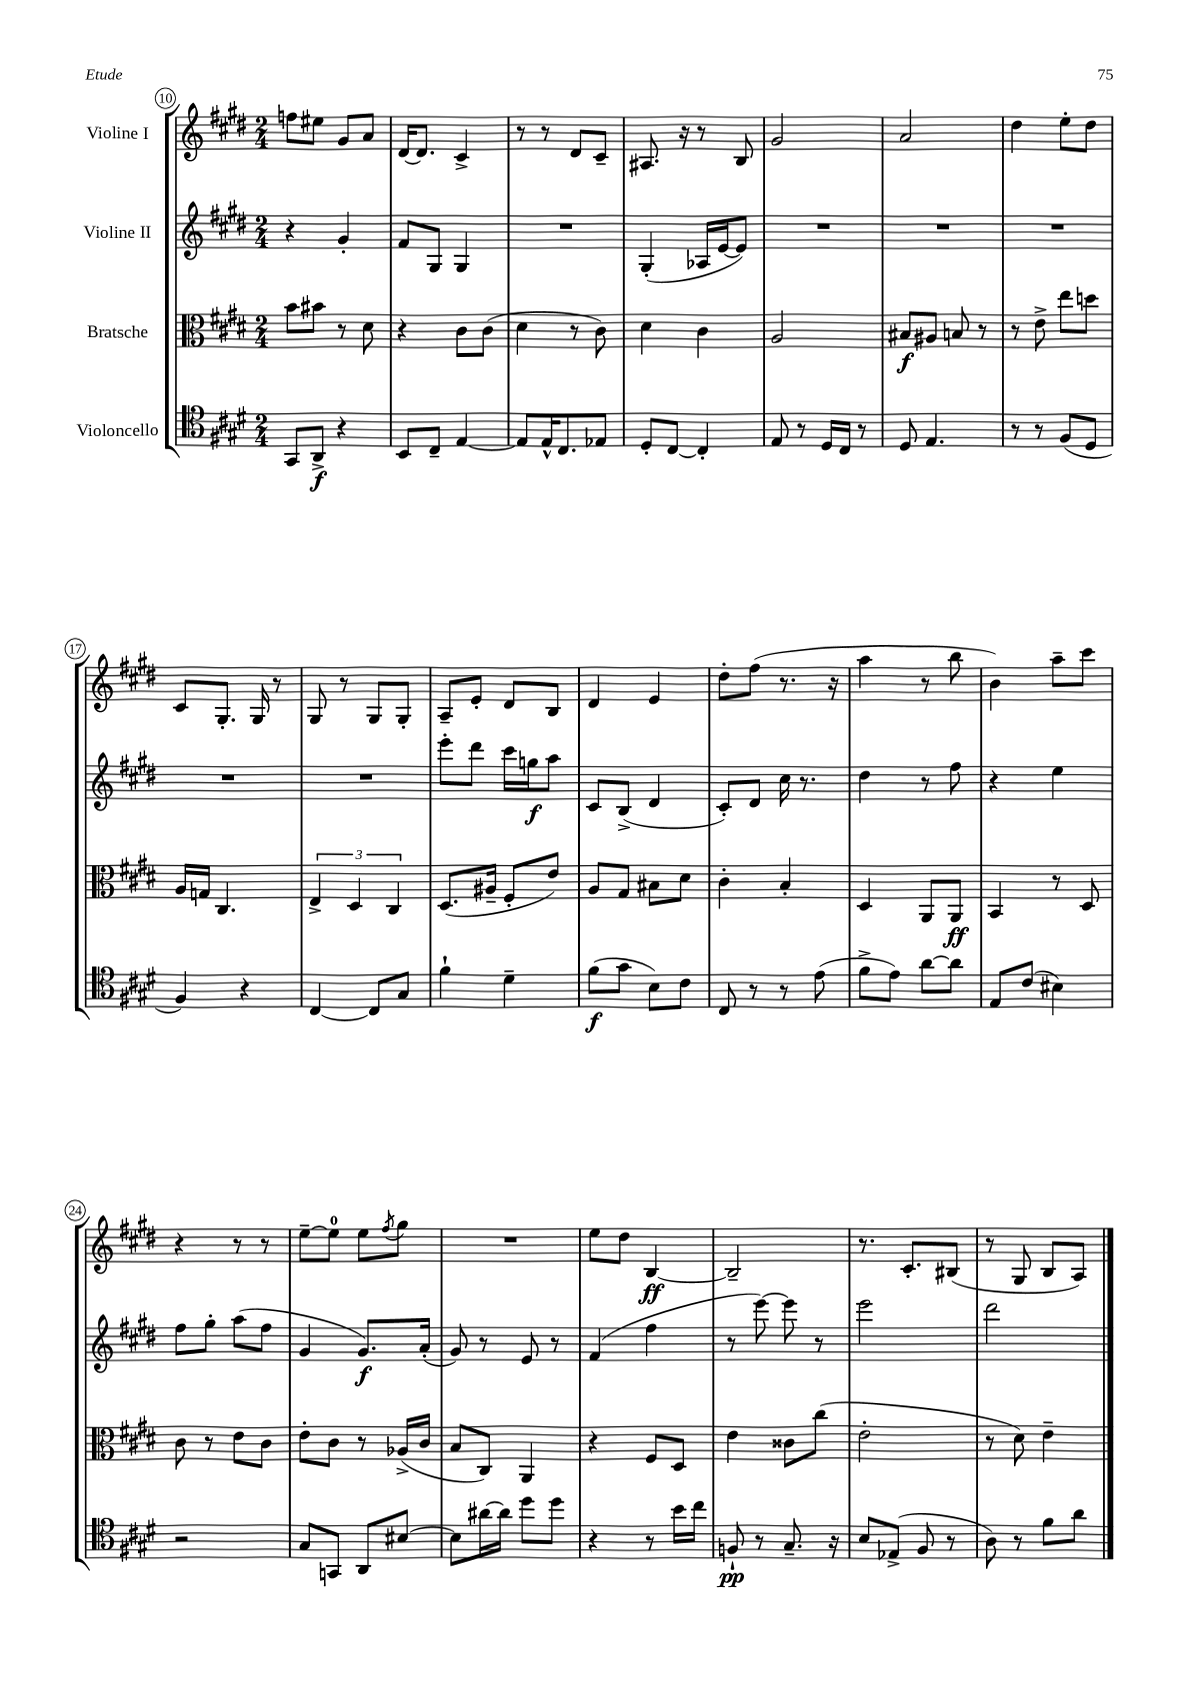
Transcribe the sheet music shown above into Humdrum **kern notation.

**kern	**dynam	**kern	**dynam	**kern	**dynam	**kern	**dynam
*part4	*part4	*part3	*part3	*part2	*part2	*part1	*part1
*staff4	*staff4	*staff3	*staff3	*staff2	*staff2	*staff1	*staff1
*I"Violoncello	*	*I"Bratsche	*	*I"Violine II	*	*I"Violine I	*
*clefC4	*	*clefC3	*	*clefG2	*	*clefG2	*
*k[f#c#g#d#]	*	*k[f#c#g#d#]	*	*k[f#c#g#d#]	*	*k[f#c#g#d#]	*
*M2/4	*	*M2/4	*	*M2/4	*	*M2/4	*
=10	=10	=10	=10	=10	=10	=10	=10
8GG#/L	.	8b\L	.	4r	.	8ffn\L	.
8AA^/J	f	8b#X\J	.	.	.	8ee#X\J	.
4r	.	8r	.	4g#'/	.	8g#/L	.
.	.	8d#\	.	.	.	8a/J	.
=11	=11	=11	=11	=11	=11	=11	=11
8BB/L	.	4r	.	8f#/L	.	[16d#/KL	.
.	.	.	.	.	.	8.d#/J]	.
8C#~/J	.	.	.	8G#/J	.	.	.
[4E/	.	8c#\L	.	4G#/	.	4c#^/	.
.	.	(8c#\J	.	.	.	.	.
=12	=12	=12	=12	=12	=12	=12	=12
8E/L]	.	4d#\	.	2r	.	8r	.
16E^^/K	.	.	.	.	.	8r	.
8.C#/	.	.	.	.	.	.	.
.	.	8r	.	.	.	8d#/L	.
8E-X/J	.	8c#\)	.	.	.	8c#~/J	.
=13	=13	=13	=13	=13	=13	=13	=13
8D#'/L	.	4d#\	.	(4G#'/	.	8.A#X/	.
[8C#/J	.	.	.	.	.	.	.
.	.	.	.	.	.	16r	.
4C#'/]	.	4c#\	.	16A-X/LL	.	8r	.
.	.	.	.	[16e/J	.	.	.
.	.	.	.	8e/J])	.	8B/	.
=14	=14	=14	=14	=14	=14	=14	=14
8E/	.	2A/	.	2r	.	2g#/	.
8r	.	.	.	.	.	.	.
16D#/LL	.	.	.	.	.	.	.
16C#/JJ	.	.	.	.	.	.	.
8r	.	.	.	.	.	.	.
=15	=15	=15	=15	=15	=15	=15	=15
8D#/	.	8B#X/L	f	2r	.	2a/	.
4.E/	.	8A#X/J	.	.	.	.	.
.	.	8Bn/	.	.	.	.	.
.	.	8r	.	.	.	.	.
=16	=16	=16	=16	=16	=16	=16	=16
8r	.	8r	.	2r	.	4dd#\	.
8r	.	8e^\	.	.	.	.	.
(8F#/L	.	8ee\L	.	.	.	8ee'\L	.
8D#/J	.	8ddn\J	.	.	.	8dd#\J	.
!!LO:LB:g=z
=17	=17	=17	=17	=17	=17	=17	=17
4F#/)	.	16A/LL	.	2r	.	8c#/L	.
.	.	16Gn/JJ	.	.	.	.	.
.	.	4.C#/	.	.	.	8.G#'/J	.
4r	.	.	.	.	.	.	.
.	.	.	.	.	.	16G#/	.
.	.	.	.	.	.	8r	.
=18	=18	=18	=18	=18	=18	=18	=18
[4C#/	.	6E^/	.	2r	.	8G#/	.
.	.	.	.	.	.	8r	.
.	.	6D#/	.	.	.	.	.
8C#/L]	.	.	.	.	.	8G#/L	.
.	.	6C#/	.	.	.	.	.
8G#/J	.	.	.	.	.	8G#'/J	.
=19	=19	=19	=19	=19	=19	=19	=19
4f#`\	.	(8.D#/L	.	8eee'\L	.	8A~/L	.
.	.	.	.	8ddd#\J	.	8e'/J	.
.	.	16A#X~/Jk	.	.	.	.	.
4d#~\	.	8F#'/L	.	16ccc#\LL	.	8d#/L	.
.	.	.	.	16ggn\J	f	.	.
.	.	8e/J)	.	8aa\J	.	8B/J	.
=20	=20	=20	=20	=20	=20	=20	=20
(8f#\L	f	8A/L	.	8c#/L	.	4d#/	.
8g#\J	.	8G#/J	.	(8B^/J	.	.	.
8B\L)	.	8B#X\L	.	4d#/	.	4e/	.
8c#\J	.	8d#\J	.	.	.	.	.
=21	=21	=21	=21	=21	=21	=21	=21
8C#/	.	4c#'\	.	8c#'/L)	.	8dd#'\L	.
8r	.	.	.	8d#/J	.	(8ff#\J	.
8r	.	4B'/	.	16cc#\	.	8.r	.
.	.	.	.	8.r	.	.	.
(8e\	.	.	.	.	.	.	.
.	.	.	.	.	.	16r	.
=22	=22	=22	=22	=22	=22	=22	=22
8f#^\L	.	4D#/	.	4dd#\	.	4aa\	.
8e\J)	.	.	.	.	.	.	.
[8a\L	.	8AA/L	.	8r	.	8r	.
8a\J]	.	8AA/J	ff	8ff#\	.	8bb\	.
=23	=23	=23	=23	=23	=23	=23	=23
8E/L	.	4BB/	.	4r	.	4b\)	.
(8c#/J	.	.	.	.	.	.	.
4B#X\)	.	8r	.	4ee\	.	8aa~\L	.
.	.	8D#/	.	.	.	8ccc#\J	.
!!LO:LB:g=z
=24	=24	=24	=24	=24	=24	=24	=24
2r	.	8c#\	.	8ff#\L	.	4r	.
.	.	8r	.	8gg#'\J	.	.	.
.	.	8e\L	.	(8aa\L	.	8r	.
.	.	8c#\J	.	8ff#\J	.	8r	.
=25	=25	=25	=25	=25	=25	=25	=25
8G#/L	.	8e'\L	.	4g#/	.	[8ee~\L	.
8GGn/J	.	8c#\J	.	.	.	8ee\J]	.
8AA/L	.	8r	.	8.g#/L)	f	8ee\L	.
.	.	.	.	.	.	8qff#/	.
[8B#X/J	.	(16A-X^/LL	.	.	.	8gg#\J	.
.	.	16c#/JJ	.	(16a'/Jk	.	.	.
=26	=26	=26	=26	=26	=26	=26	=26
8B#\L]	.	8B/L	.	8g#/)	.	2r	.
[16a#X\L	.	8C#/J)	.	8r	.	.	.
16a#\JJ]	.	.	.	.	.	.	.
8dd#\L	.	4AA/	.	8e/	.	.	.
8dd#\J	.	.	.	8r	.	.	.
=27	=27	=27	=27	=27	=27	=27	=27
4r	.	4r	.	(4f#/	.	8ee\L	.
.	.	.	.	.	.	8dd#\J	.
8r	.	8F#/L	.	4ff#\	.	[4B/	ff
16b\LL	.	8D#/J	.	.	.	.	.
16cc#\JJ	.	.	.	.	.	.	.
=28	=28	=28	=28	=28	=28	=28	=28
8Fn`/	pp	4e\	.	8r	.	2B~/]	.
8r	.	.	.	[8eee\)	.	.	.
8.G#~/	.	8c##X\L	.	8eee\]	.	.	.
.	.	(8cc#\J	.	8r	.	.	.
16r	.	.	.	.	.	.	.
=29	=29	=29	=29	=29	=29	=29	=29
8B/L	.	2e'\	.	2eee\	.	8.r	.
(8E-X^/J	.	.	.	.	.	.	.
.	.	.	.	.	.	8.c#'/L	.
8F#/	.	.	.	.	.	.	.
8r	.	.	.	.	.	(8B#X/J	.
=30	=30	=30	=30	=30	=30	=30	=30
8A\)	.	8r	.	2ddd#\	.	8r	.
8r	.	8d#\)	.	.	.	8G#/	.
8f#\L	.	4e~\	.	.	.	8B/L	.
8a\J	.	.	.	.	.	8A/J)	.
==	==	==	==	==	==	==	==
*-	*-	*-	*-	*-	*-	*-	*-
